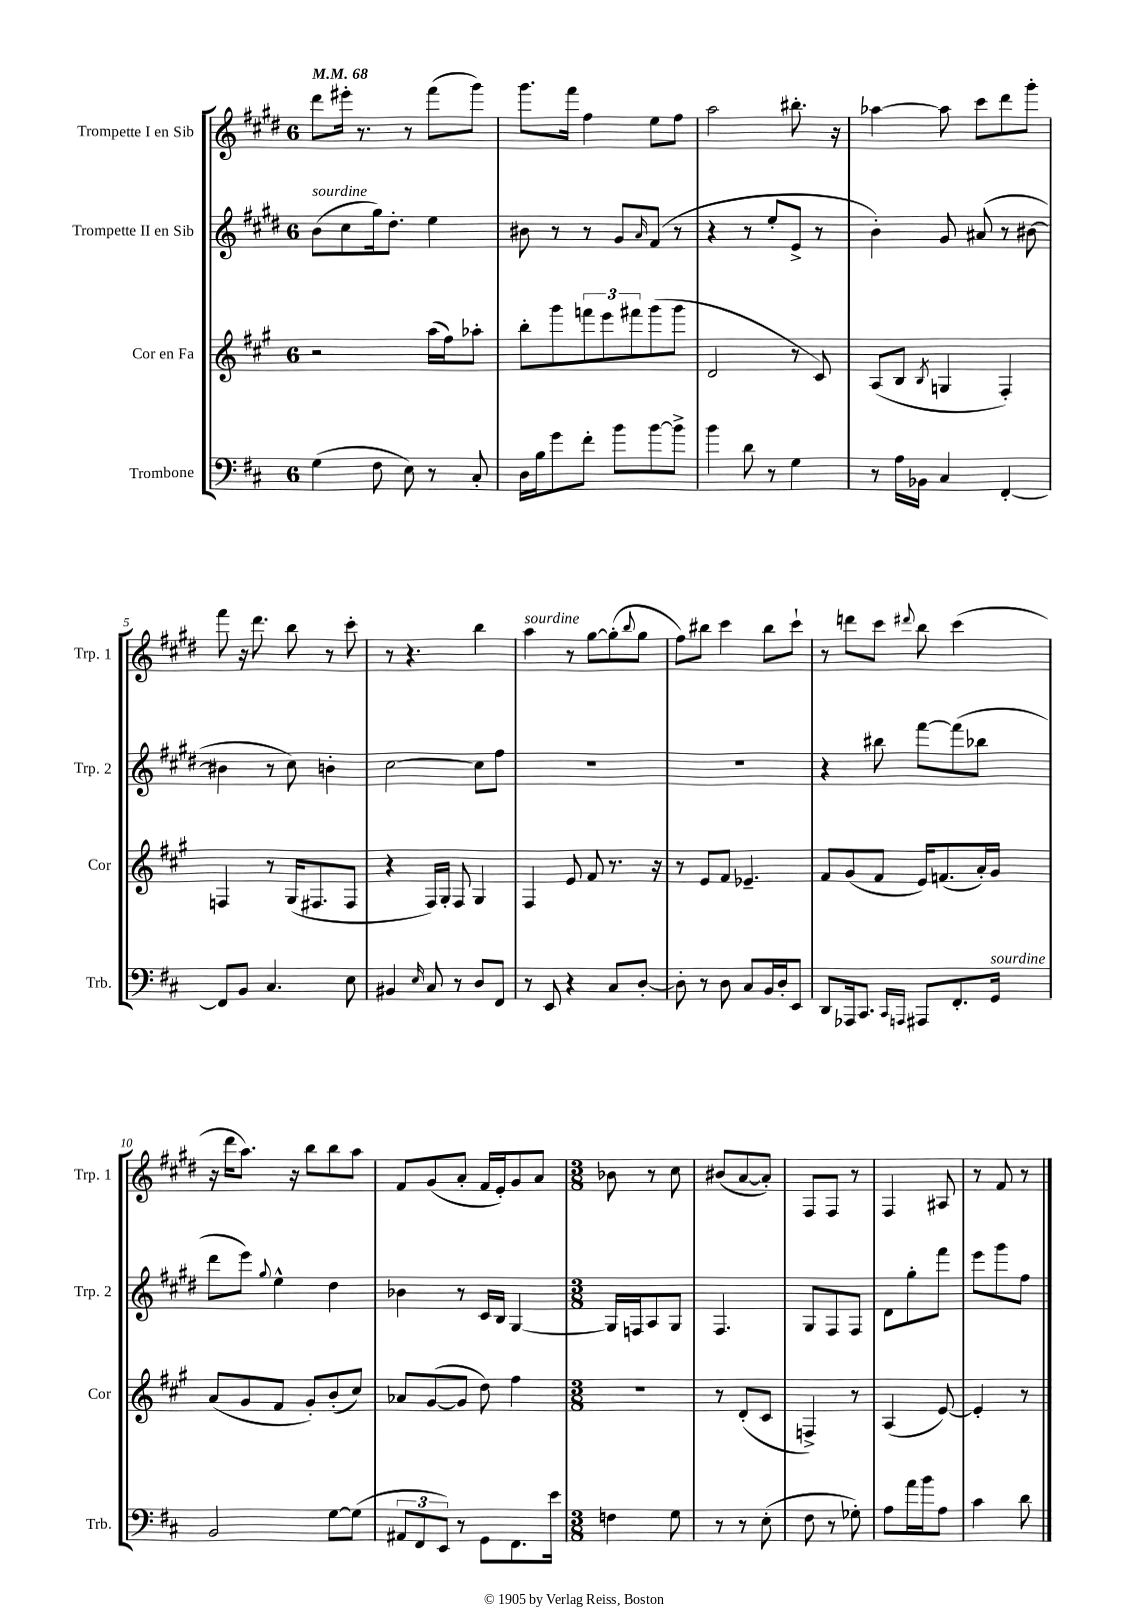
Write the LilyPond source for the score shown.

<<
\new StaffGroup <<
\new Staff = "s0" \with { instrumentName = "Trompette I en Sib" shortInstrumentName = "Trp. 1" } {
    \clef treble \key e \major \once \override Staff.TimeSignature.style = #'single-digit \time 6/8 \tempo 4 = 68
    dis'''8 eis'''16-. r8. r8 fis'''8( gis'''8) |
    gis'''8. fis'''16 fis''4 e''8 fis''8 |
    a''2 bis''8.-. r16 |
    aes''4~ aes''8 cis'''8 dis'''8 gis'''8-. |
    fis'''8 r16 dis'''8. b''8 r8 cis'''8-. |
    r8 r4. b''4 |
    a''4^\markup { \italic "sourdine" } r8 gis''8~ gis''8-.( \appoggiatura { b''8 } gis''8 |
    fis''8) bis''8 cis'''4 bis''8 cis'''8-! |
    r8 d'''8 cis'''8 \appoggiatura { dis'''8 } b''8 cis'''4( |
    r16 dis'''16 a''8.) r16 b''8 b''8 a''8 |
    fis'8 gis'8( a'8-. fis'16 e'16-.) gis'8 a'8 |
    \numericTimeSignature \time 3/8 bes'8 r8 cis''8 |
    bis'8( a'8~ a'8-.) |
    fis8 fis8 r8 |
    fis4 ais8 |
    r8 fis'8 r8 \bar "|." |
}
\new Staff = "s1" \with { instrumentName = "Trompette II en Sib" shortInstrumentName = "Trp. 2" } {
    \clef treble \key e \major \once \override Staff.TimeSignature.style = #'single-digit \time 6/8
    b'8^\markup { \italic "sourdine" }( cis''8 gis''16) dis''8.-. e''4 |
    bis'8 r8 r8 gis'8 \grace { a'16 } fis'8( r8 |
    r4 r8 e''8-. e'8-> r8 |
    b'4-.) gis'8 ais'8( r8 bis'8~ |
    bis'4 r8 cis''8) b'4-. |
    cis''2~ cis''8 fis''8 |
    R2. |
    R2. |
    r4 bis''8 fis'''8~ fis'''8( bes''8 |
    dis'''8 e'''8) \appoggiatura { gis''8 } e''4-^ dis''4 |
    bes'4 r8 cis'16 b16 gis4~ |
    \numericTimeSignature \time 3/8 gis16 f16 a8 gis8 |
    fis4. |
    gis8 fis8 fis8 |
    dis'8 gis''8-. fis'''8 |
    e'''8 gis'''8 fis''8 \bar "|." |
}
\new Staff = "s2" \with { instrumentName = "Cor en Fa" shortInstrumentName = "Cor" } {
    \clef treble \key a \major \once \override Staff.TimeSignature.style = #'single-digit \time 6/8
    r2 a''16( fis''16) aes''8-. |
    b''8-. gis'''8 \tuplet 3/2 { f'''8 e'''8 fis'''8 } gis'''8( gis'''8 |
    d'2 r8 cis'8) |
    a8( b8 \acciaccatura { b8 } g4 fis4-.) |
    f4 r8 gis16( fis8. fis8 |
    r4 fis16) gis16-. fis8 gis4 |
    fis4 e'8 fis'8 r8. r16 |
    r8 e'8 fis'8 ees'4.-- |
    fis'8 gis'8( fis'8 e'16) f'8.( a'16-.) gis'16 |
    a'8( gis'8 fis'8 gis'8-.) b'8-.( cis''8) |
    aes'8 gis'8~( gis'8 d''8) fis''4 |
    \numericTimeSignature \time 3/8 R4. |
    r8 d'8-.( cis'8 |
    f4->) r8 |
    a4( e'8~) |
    e'4-. r8 \bar "|." |
}
\new Staff = "s3" \with { instrumentName = "Trombone" shortInstrumentName = "Trb." } {
    \clef bass \key d \major \once \override Staff.TimeSignature.style = #'single-digit \time 6/8
    g4( fis8 e8) r8 cis8-. |
    d16 b16 g'8 fis'8-. b'8 b'8~ b'8-> |
    b'4 d'8 r8 g4 |
    r8 a16 bes,16 cis4 fis,4~-. |
    fis,8 b,8 cis4. e8 |
    bis,4 \grace { e16 } cis8 r8 d8 fis,8 |
    r8 e,8 r4 cis8 d8~-. |
    d8-. r8 d8 cis8 b,16 d16-. e,8 |
    d,8 aes,,16 cis,8. \grace { cis,16 a,,16 } ais,,8 fis,8.-. g,16^\markup { \italic "sourdine" } |
    b,2 g8~ g8( |
    \tuplet 3/2 { ais,8 fis,8 e,8) } r8 g,8 fis,8. e'16 |
    \numericTimeSignature \time 3/8 f4 g8 |
    r8 r8 e8-.( |
    fis8 r8 ges8-.) |
    a8 a'16 b'16 a8 |
    cis'4 d'8 \bar "|." |
}
>>
>>
